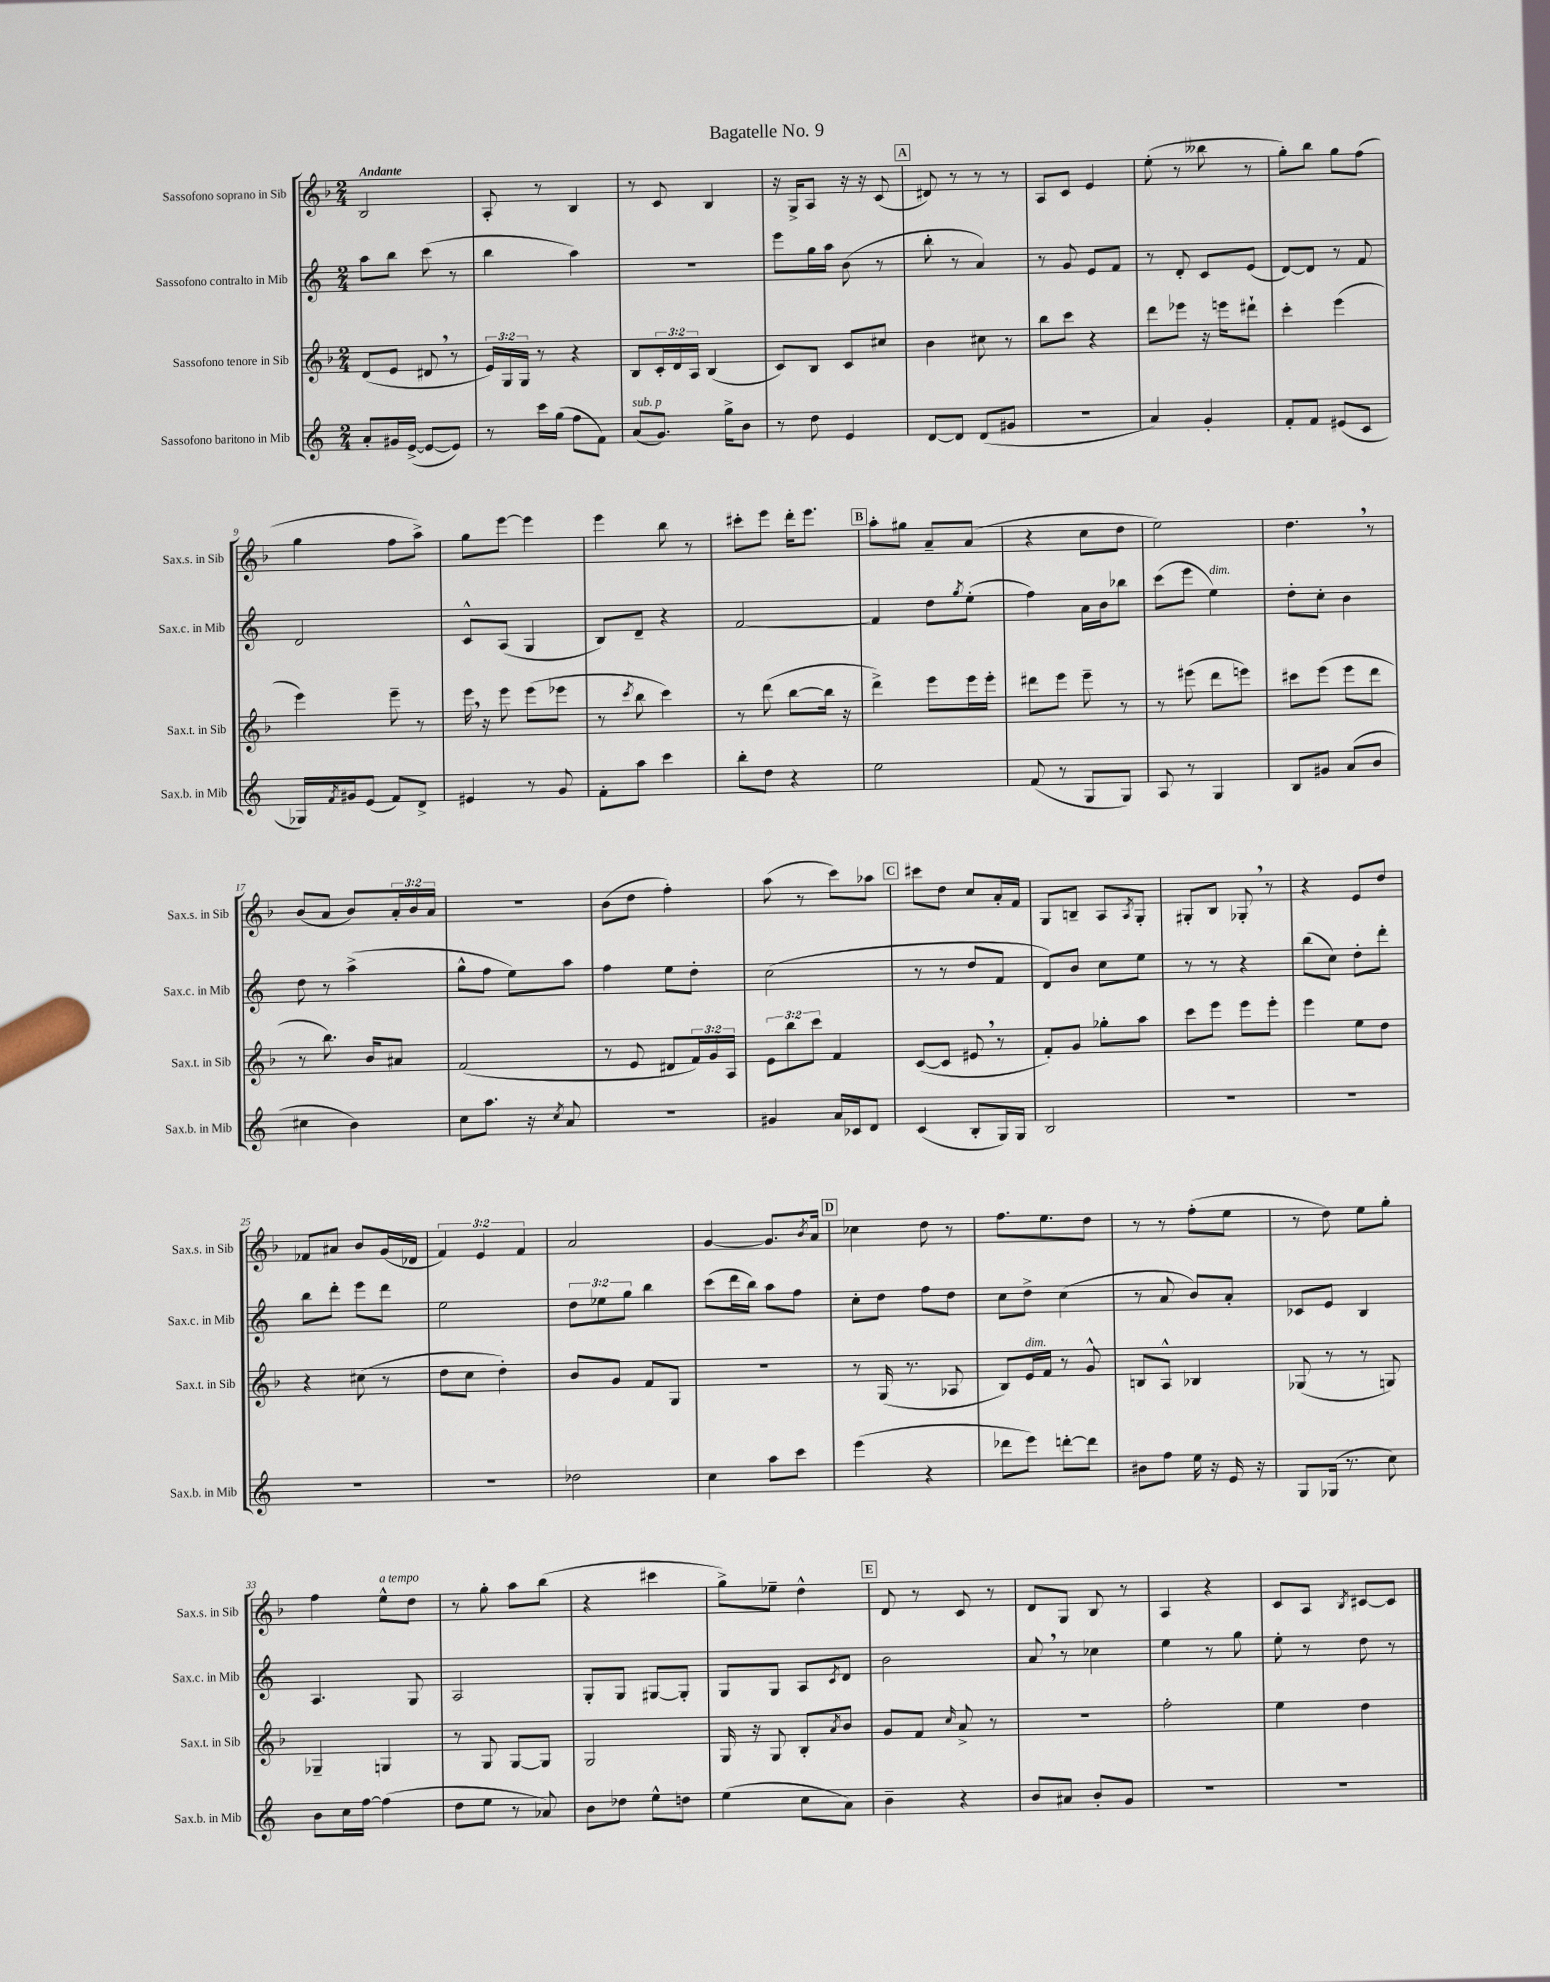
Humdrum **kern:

**kern	**kern	**kern	**kern
*staff4	*staff3	*staff2	*staff1
*clefG2	*clefG2	*clefG2	*clefG2
*k[]	*k[b-]	*k[]	*k[b-]
*M2/4	*M2/4	*M2/4	*M2/4
8a'	(8d	8aa	2B-
16g#	8e	8bb	.
([16e^	.	.	.
8e_	8d#	(8ccc	.
8e])	8r	8r	.
=	=	=	=
8r	24e)	4bb	8A'
.	24G	.	.
.	24G	.	.
16ccc	8r	.	8r
(16gg	.	.	.
8ff	4r	4aa)	4B-
8f)	.	.	.
=	=	=	=
(8a	8B-	2r	8r
8.g)	24c'	.	8c
.	24d	.	.
.	24A	.	.
.	(4B-	.	4B-
16gg^	.	.	.
8b	.	.	.
=	=	=	=
8r	8c)	8eee	16r
.	.	.	16G^
8dd	8B-	16gg	8A
.	.	16aa	.
4e	8c	(8b	16r
.	.	.	16r
.	8cc#	8r	(8c
=	=	=	=
[8d	4b-	8bb'	8d#)
8d]	.	8r	8r
(8d	8cc#	4a)	8r
8g#	8r	.	8r
=	=	=	=
2r	8bb-	8r	8A
.	8ccc	8g	8c
.	4r	8e	4e
.	.	8f	.
=	=	=	=
4a)	8ddd	8r	(8ee'
.	8eee-	8d'	8r
4g'	16r	8c	8bb--
.	16eee	.	.
.	8ddd#`	(8e	8r
=	=	=	=
8f'	4ccc'	[8d)	8gg')
8f	.	8d]	8bb-
(8e#	(4eee	8r	8gg
8c	.	8f	(8ff
=	=	=	=
16G-)	4eee)	2d	4gg
8qf	.	.	.
16g#	.	.	.
(8e	.	.	.
8f)	8eee~	.	8ff
8d^	8r	.	8aa^)
=	=	=	=
4e#	16eee	8c^^	8gg
.	16r	.	.
.	8eee	(8A	[8eee
8r	(8eee	4G	4eee]
8g	8eee-	.	.
=	=	=	=
8f'	8r	8B)	4eee
.	8qccc	.	.
8aa	8bb-	8d~	.
4ccc	4ccc)	4r	8bb-
.	.	.	8r
=	=	=	=
8bb'	8r	[2f	8ccc#'
8dd	(8ddd	.	8eee
4r	[8bb-	.	16ddd'
.	.	.	8.eee
.	16bb-]	.	.
.	16r	.	.
=	=	=	=
2ee	4ddd^)	4f]	8aa'
.	.	.	8gg#
.	8eee	8dd	8a~
.	.	8qgg	.
.	16eee	(8ee'	(8a
.	16eee'	.	.
=	=	=	=
(8f	8ddd#	4ff)	4r
8r	8eee	.	.
8G	8eee~	16a	8cc
.	.	16b	.
8G)	8r	8bb-	8dd
=	=	=	=
8A	8r	(8ccc	2ee)
8r	(8eee#	8eee	.
4G	8ddd	4ee)	.
.	8eee)	.	.
=	=	=	=
8B	8ccc#	8dd'	4.dd
8g#	(8eee	8cc'	.
(8a	8eee	4b	.
8b	8ddd	.	8r
=	=	=	=
4cc#	8r	8dd	(8b-
.	8.bb-)	8r	8a
4b)	.	(4aa^	8b-)
.	16b-	.	.
.	8a#	.	24a'
.	.	.	24b-
.	.	.	24a
=	=	=	=
8cc	(2f	8gg^^	2r
8.aa	.	8ff	.
.	.	8ee)	.
16r	.	.	.
8qcc	.	.	.
8a	.	8aa	.
=	=	=	=
2r	8r	4ff	(8b-
.	8e	.	8dd
.	8d#	8ee	4ff')
.	24f)	8dd'	.
.	24g	.	.
.	24A	.	.
=	=	=	=
4g#	12e	(2cc	(8aa
.	12bb-	.	.
.	.	.	8r
.	12ccc	.	.
16a	4f	.	8ccc)
16c-	.	.	.
8d	.	.	8aa-
=	=	=	=
(4c	([8c	8r	8ccc#
.	8c]	8r	8dd
8B'	8e#	8dd	8cc
16G)	8r	8f	16a'
16G	.	.	16f
=	=	=	=
2B	8f')	8d)	8G
.	8g	8b	8B~
.	8gg-'	8cc	8A
.	.	.	8qA
.	8aa	8ee	8G'
=	=	=	=
2r	8ccc	8r	8G#'
.	8eee	8r	8B-
.	8eee	4r	8G-'
.	8eee'	.	8r
=	=	=	=
2r	4eee	(8bb	4r
.	.	8cc)	.
.	8ee	8dd'	8e
.	8dd	8ddd'	8dd
=	=	=	=
2r	4r	8bb	8f-
.	.	8ddd'	8a#
.	(8cc#	8eee	8b-
.	8r	8ddd	(16g
.	.	.	16d-
=	=	=	=
2r	8dd	2ee	6f)
.	8cc	.	.
.	.	.	6e
.	4dd')	.	.
.	.	.	6f
=	=	=	=
2dd-	8b-	12dd	2a
.	.	12ee-	.
.	8g	.	.
.	.	12gg	.
.	8f	4bb	.
.	8G	.	.
=	=	=	=
4cc	2r	(8ccc	[4g
.	.	16ddd	.
.	.	16bb)	.
8aa	.	8aa	8.g]
8ccc	.	8ff	.
.	.	.	8qb-
.	.	.	16a
=	=	=	=
(4eee	8r	8cc'	4cc-
.	(16G	8dd	.
.	8.r	.	.
4r	.	8ff	8dd
.	8A-	8dd	8r
=	=	=	=
8ddd-	8B-)	8cc	8.ff
8eee)	16e	8dd^	.
.	16f	.	8.ee
[8ddd'	8r	(4cc	.
8ddd]	8g^^	.	8dd
=	=	=	=
8b#	8B	8r	8r
8ff	8A^^	8a	8r
16ee	4B-	8b)	(8ff'
16r	.	.	.
16e	.	8a'	8ee
16r	.	.	.
=	=	=	=
8G	(8G-	8c-	8r
(16G-	8r	8e	8dd)
8.r	.	.	.
.	8r	4B	8ee
8cc)	8G)	.	8gg'
=	=	=	=
8b	4G-~	4.A	4ff
16cc	.	.	.
[16ff	.	.	.
(4ff]	4G	.	8ee^^
.	.	8G	8dd
=	=	=	=
8dd	8r	2A	8r
8ee	8G	.	8gg'
8r	[8G	.	8aa
8a-)	8G]	.	(8bb-
=	=	=	=
8b	2G	8G'	4r
8dd-	.	8G	.
8ee^^	.	[8G#	4ccc#
8dd	.	8G#']	.
=	=	=	=
(4ee	16G	8G	8gg^)
.	16r	.	.
.	8G	8G	8ee-~
8cc	8B-'	8A	4dd^^
.	8qa	8qc	.
8a)	8b-	8d	.
=	=	=	=
4b~	8g	2b	8d
.	8f	.	8r
.	16qqcc	.	.
4r	8a^	.	8c
.	8r	.	8r
=	=	=	=
8b	2r	8a	8d
8a#	.	8r	8G
8b'	.	4cc-	8B-
8g	.	.	8r
=	=	=	=
2r	2ff'	4ee	4A
.	.	8r	4r
.	.	8gg	.
=	=	=	=
2r	4ee	8ee'	8c
.	.	8r	8A
.	.	.	8qB-
.	4dd	8dd	[8c#
.	.	8r	8c#]
==	==	==	==
*-	*-	*-	*-
